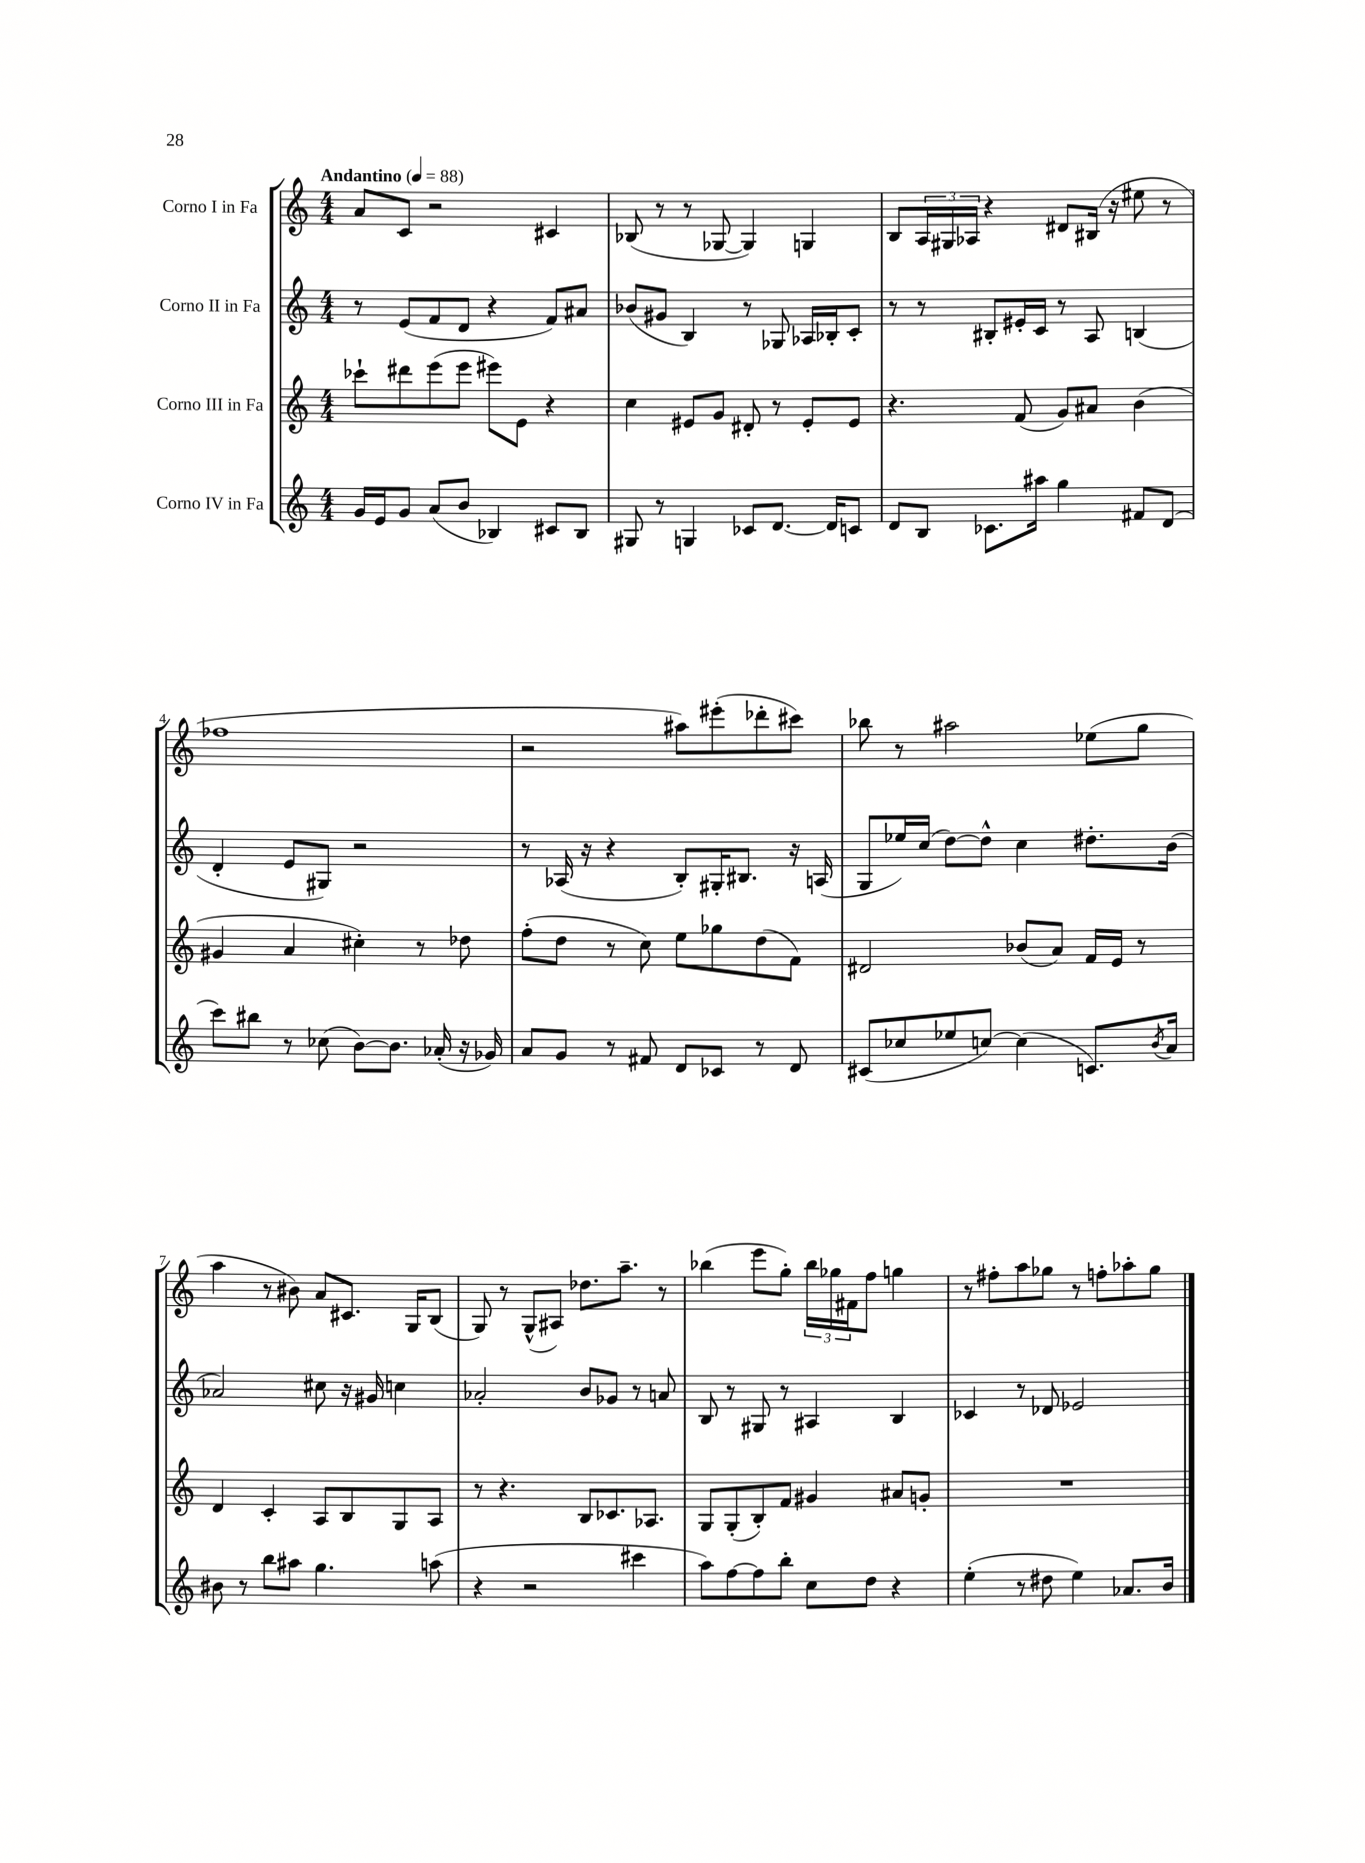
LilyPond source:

<<
\new StaffGroup <<
\new Staff = "s0" \with { instrumentName = "Corno I in Fa" } {
    \clef treble \key c \major \numericTimeSignature \time 4/4 \tempo "Andantino" 4 = 88
    a'8 c'8 r2 cis'4 |
    bes8( r8 r8 ges8~ ges4) g4 |
    b8 \tuplet 3/2 { a16 gis16 aes16 } r4 dis'8 bis16( r16 eis''8 r8 |
    fes''1 |
    r2 ais''8) eis'''8-.( des'''8-. cis'''8) |
    bes''8 r8 ais''2 ees''8( g''8 |
    a''4 r8 bis'8) a'8 cis'8. g16 b8( |
    g8) r8 g8-^( ais8) des''8. a''8.-- r8 |
    bes''4( e'''8 g''8-.) \tuplet 3/2 { bes''16 ges''16 fis'16 } f''8 g''4 |
    r8 fis''8-. a''8 ges''8 r8 f''8-. aes''8-. ges''8 \bar "|." |
}
\new Staff = "s1" \with { instrumentName = "Corno II in Fa" } {
    \clef treble \key c \major \numericTimeSignature \time 4/4
    r8 e'8( f'8 d'8 r4 f'8) ais'8 |
    bes'8( gis'8 b4) r8 ges8 aes16 bes16-. c'8-. |
    r8 r8 bis8-. eis'16-. c'16 r8 a8 b4( |
    d'4-. e'8 gis8) r2 |
    r8 aes16( r16 r4 b8-.) gis16-. bis8. r16 a16( |
    g8 ees''16) c''16( d''8~) d''8-^ c''4 dis''8.-. b'16( |
    aes'2) cis''8 r16 gis'16 c''4 |
    aes'2-. b'8 ges'8 r8 a'8 |
    b8 r8 gis8 r8 ais4 b4 |
    ces'4 r8 des'8 ees'2 \bar "|." |
}
\new Staff = "s2" \with { instrumentName = "Corno III in Fa" } {
    \clef treble \key c \major \numericTimeSignature \time 4/4
    ces'''8-! dis'''8 e'''8( e'''8 eis'''8) e'8 r4 |
    c''4 eis'8 g'8 dis'8-. r8 eis'8-. eis'8 |
    r4. f'8( g'8) ais'8 b'4( |
    gis'4 a'4 cis''4-.) r8 des''8 |
    f''8-.( d''8 r8 c''8) e''8 ges''8 d''8( f'8) |
    dis'2 bes'8( a'8) f'16 e'16 r8 |
    d'4 c'4-. a8 b8 g8 a8 |
    r8 r4. b8 ces'8. aes8. |
    g8 g8-.( b8-.) f'8 gis'4 ais'8 g'8-. |
    R1 \bar "|." |
}
\new Staff = "s3" \with { instrumentName = "Corno IV in Fa" } {
    \clef treble \key c \major \numericTimeSignature \time 4/4
    g'16 e'16 g'8 a'8( b'8 bes4) cis'8 bes8 |
    gis8 r8 g4 ces'8 d'8.~ d'16 c'8 |
    d'8 b8 ces'8. ais''16 g''4 fis'8 d'8( |
    c'''8) bis''8 r8 ces''8( b'8~) b'8. aes'16-.( r16 ges'16) |
    a'8 g'8 r8 fis'8 d'8 ces'8 r8 d'8 |
    cis'8( ces''8 ees''8 c''8~) c''4( c'8.) \acciaccatura { b'8 } a'16 |
    bis'8 r8 b''8 ais''8 g''4. a''8( |
    r4 r2 cis'''4 |
    a''8) f''8~ f''8 b''8-. c''8 d''8 r4 |
    e''4-.( r8 dis''8 e''4) aes'8. b'16 \bar "|." |
}
>>
>>
